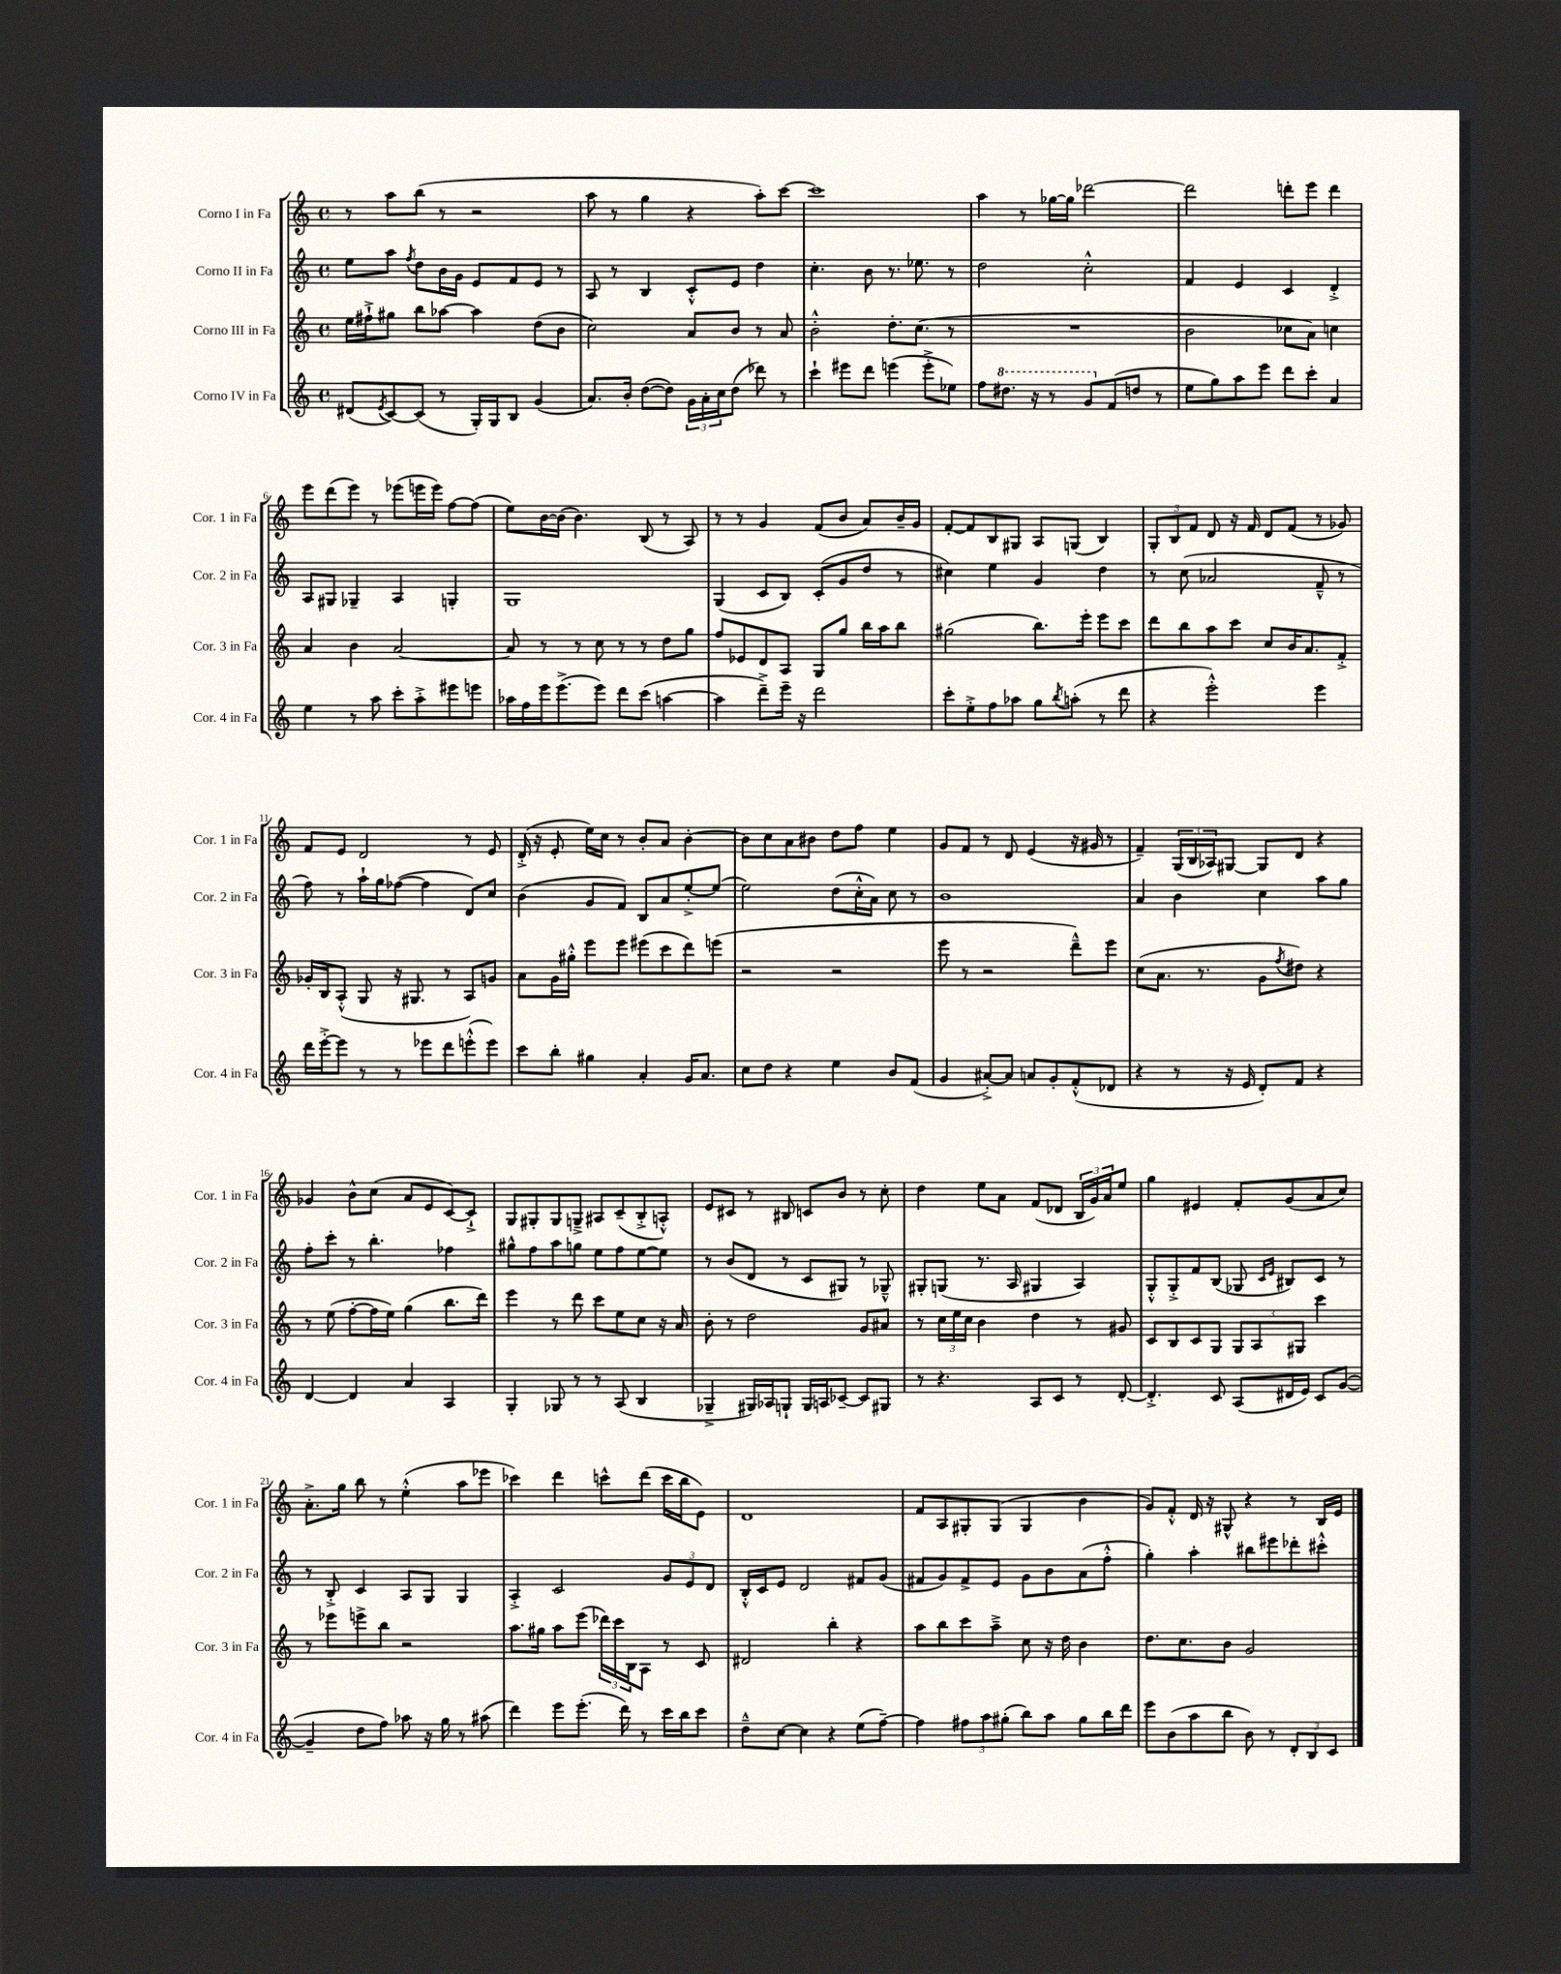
<<
\new StaffGroup <<
\new Staff = "s0" \with { instrumentName = "Corno I in Fa" shortInstrumentName = "Cor. 1 in Fa" } {
    \clef treble \key c \major \defaultTimeSignature \time 4/4
    r8 a''8 b''8( r8 r2 |
    a''8 r8 g''4 r4 a''8-.) c'''8~ |
    c'''1 |
    a''4 r8 ges''16~ ges''16 des'''2~ |
    des'''2 d'''8-. e'''8 d'''4 |
    e'''8 d'''8( e'''8) r8 ees'''8( e'''16 e'''16) f''8~ f''8( |
    e''8) b'16~ b'16( b'4.) b8( r8 a8) |
    r8 r8 g'4 f'8( b'8 a'8) b'16-- g'16 |
    f'8~-. f'8 b8 gis8 a8 g8( b4) |
    \tuplet 3/2 { g8-. b8 f'8 } d'8 r16 f'16 d'8 f'8( r8 ges'8) |
    f'8 e'8 d'2 r8 e'8 |
    d'16-.->( r16 e'8-. e''16) c''16 r8 b'8-. a'8 b'4~-. |
    b'8 c''8 a'8 bis'8 d''8 f''8 e''4 |
    g'8 f'8 r8 d'8 e'4( r16 gis'16 r8 |
    f'4--) \tuplet 3/2 { g16( b16 aes16) } gis8~ gis8 d'8 r4 |
    ges'4 b'8-^ c''8( a'8 e'8 c'8~) c'8-!-> |
    g8 gis8-. gis8 g8---> ais8 c'8--( b8-.-> a8-.-^) |
    e'8 cis'8 r8 bis8 c'8 b'8 r8 c''8-. |
    d''4 e''8 a'8 f'8( des'8 \tuplet 3/2 { b16 g'16) a'16 } e''8 |
    g''4 eis'4 f'8-. g'8( a'8 c''8) |
    a'8.-.-> g''16 b''8 r8 e''4-.-^( a''8 ees'''8 |
    ces'''4) d'''4 c'''8-^ d'''8( c'''16 b''16 e'8) |
    d'1 |
    f'8 a8 gis8-. gis8( gis4 b'4 |
    g'8) f'8-.-^ d'16 r16 gis8-^ r4 r8 b16 e'16 \bar "|." |
}
\new Staff = "s1" \with { instrumentName = "Corno II in Fa" shortInstrumentName = "Cor. 2 in Fa" } {
    \clef treble \key c \major \defaultTimeSignature \time 4/4
    e''8 a''8 \acciaccatura { f''8 } d''8 b'16 g'16 e'8 f'8 e'8 r8 |
    a8 r8 b4 c'8-.-^ e'8 d''4 |
    c''4.-. b'8 r8. ees''8. r8 |
    d''2 c''2-.-^ |
    f'4 e'4 c'4 d'4-.-> |
    a8 gis8 ges4-- a4 g4-. |
    g1 |
    g4( c'8 b8) c'8-.( g'8 d''8 r8 |
    cis''4) e''4 g'4 d''4 |
    r8 c''8( aes'2 f'8---^ r8 |
    f''8) r8 a''16-! g''16 fes''8~( fes''4 d'8) c''8 |
    b'4( g'8 f'8) b8 a'8 e''8~-.-> e''8( |
    e''2) d''8( c''16-.-^ a'16) c''8 r8 |
    b'1 |
    a'4 b'4 c''4 a''8 g''8 |
    f''8-. c'''8-. r8 b''4.-. fes''4 |
    gis''8-^ f''8 a''8 g''8 e''8 f''8 e''8~ e''8 |
    r8 b'8( d'8 r8 c'8 gis8) r8 ges8---^ |
    gis8-. g8( r8. a16 gis4 a4) |
    g8-.-^ g8-.-> f'8 b8( ges8 \grace { c'16 e'16 } bis8) c'8 r8 |
    r8 b8-.-> c'4 a8 g8 g4 |
    a4-.-> c'2 \tuplet 3/2 { g'8 e'8 d'8 } |
    b16-.-^ c'16 e'8 d'2 fis'8 g'8( |
    fis'8 g'8) fis'8-> e'8 g'8 b'8 a'8( f''8-.-^ |
    g''4-.) a''4-. bis''8 eis'''8 des'''8-. cis'''8-.-^ \bar "|." |
}
\new Staff = "s2" \with { instrumentName = "Corno III in Fa" shortInstrumentName = "Cor. 3 in Fa" } {
    \clef treble \key c \major \defaultTimeSignature \time 4/4
    e''16 fis''16-!-> gis''8 b''8 aes''8~ aes''4 d''8( b'8 |
    c''2) a'8 b'8 r8 a'8 |
    b'2-.-^ d''8.-. c''8.( r8 |
    R1 |
    b'2 ces''8 a'8) c''4 |
    a'4 b'4 a'2~ |
    a'8 r8 r8 c''8 r8 r8 d''8 g''8 |
    f''8 ees'8 d'8 a8 g8 g''8 b''16 a''16 b''8 |
    gis''2( b''8.) e'''16-. e'''8 c'''8 |
    d'''8 b''8 a''8 c'''8 c''8 b'16 a'8. f'8-.-> |
    ges'16-. b16 a8-.-^( g8 r16 gis8. r8 a8) g'8 |
    a'8 g'16 gis''16-.-^ e'''8 e'''8 eis'''8( c'''8 d'''8) e'''8( |
    r2 r2 |
    e'''8 r8 r2 d'''8---^) e'''8 |
    c''8( a'8. r8. g'8 \acciaccatura { f''8 } dis''8) r4 |
    r8 e''8( f''8~-. f''16 e''16) g''4( b''8. d'''16) |
    e'''4 r8 d'''8 c'''8 e''8 c''8 r16 a'16 |
    b'8-. r8 d''2 g'8 ais'8 |
    r8 \tuplet 3/2 { c''16 e''16 c''16 } b'4 d''4 r8 gis'8 |
    c'8 b8 c'8 g8 \tuplet 3/2 { g8 a8 gis8 } c'''4 |
    r8 ees'''8 e'''8-> b''8 r2 |
    a''8. gis''16 a''8 e'''8( \tuplet 3/2 { des'''16) c'''16 b16 } a8 r8 c'8 |
    dis'2 b''4-. r4 |
    a''8 b''8 c'''8 a''8---> c''8 r16 d''16 b'4 |
    d''8. c''8. b'8 g'2 \bar "|." |
}
\new Staff = "s3" \with { instrumentName = "Corno IV in Fa" shortInstrumentName = "Cor. 4 in Fa" } {
    \clef treble \key c \major \defaultTimeSignature \time 4/4
    dis'8( \acciaccatura { e'8 } c'8~) c'8( r8 g16-.) g16 b8 g'4( |
    a'8.) b'16-. d''8~( d''8) \tuplet 3/2 { g'16 a'16-. c''16 } d''8( des'''8) r8 |
    c'''4-! eis'''8 d'''8 e'''4( e'''8-.-> ees''8) |
    f''8 \ottava #1 dis'''8. r16 r8 g''8 \ottava #0 f'8( d''!8 r8 |
    e''8 g''8) a''8 e'''8 d'''8 c'''8-. a'4 |
    e''4 r8 a''8 c'''8-. a''8-.-> eis'''8 e'''8 |
    aes''16 f''16 e'''16 e'''8.->( e'''8) d'''8 c'''8( a''4~ |
    a''4 d'''8--->) e'''16-- r16 d'''2 |
    c'''8-. e''8-.-> f''8 aes''8 g''8 \acciaccatura { b''8 } a''8-.( r8 d'''8 |
    r4 e'''2-.-^) e'''4 |
    d'''16 e'''16~-.-> e'''8 r8 r8 ees'''8 d'''8 e'''8-.-^( e'''8) |
    c'''8 b''8-. gis''4 a'4-. g'16 a'8. |
    c''8 d''8 r4 e''4 b'8 f'8( |
    g'4 ais'8~-.->) ais'8 a'8 g'8-. f'8-.-^( des'8 |
    r4 r8 r16 e'16 d'8-.) f'8 r4 |
    d'4~ d'4 a'4 a4 |
    g4-. ges8 r8 r8 a8( b4 |
    ges4---> gis16) aes16 g8-! g16 a16 ces'8~-- ces'8 gis8 |
    r8 r4. a8 c'8 r8 d'8~-. |
    d'4.-.-> c'8 a8( dis'16 e'16) c'8 g'8~( |
    g'4-- d''8 f''8) aes''8 r16 g''16 r8 ais''8( |
    d'''4) e'''8 e'''8.-.( d'''16) r8 c'''16 b''16 c'''8 |
    d''8---^ c''8~ c''4 r4 e''8( f''8~--) |
    f''4 \tuplet 3/2 { fis''8 a''8 gis''8-.( } b''8) a''8 gis''8 b''16 d'''16 |
    e'''8 b'8( a''8 b''8 b'8) r8 \tuplet 3/2 { d'8-. b8 c'8 } \bar "|." |
}
>>
>>
